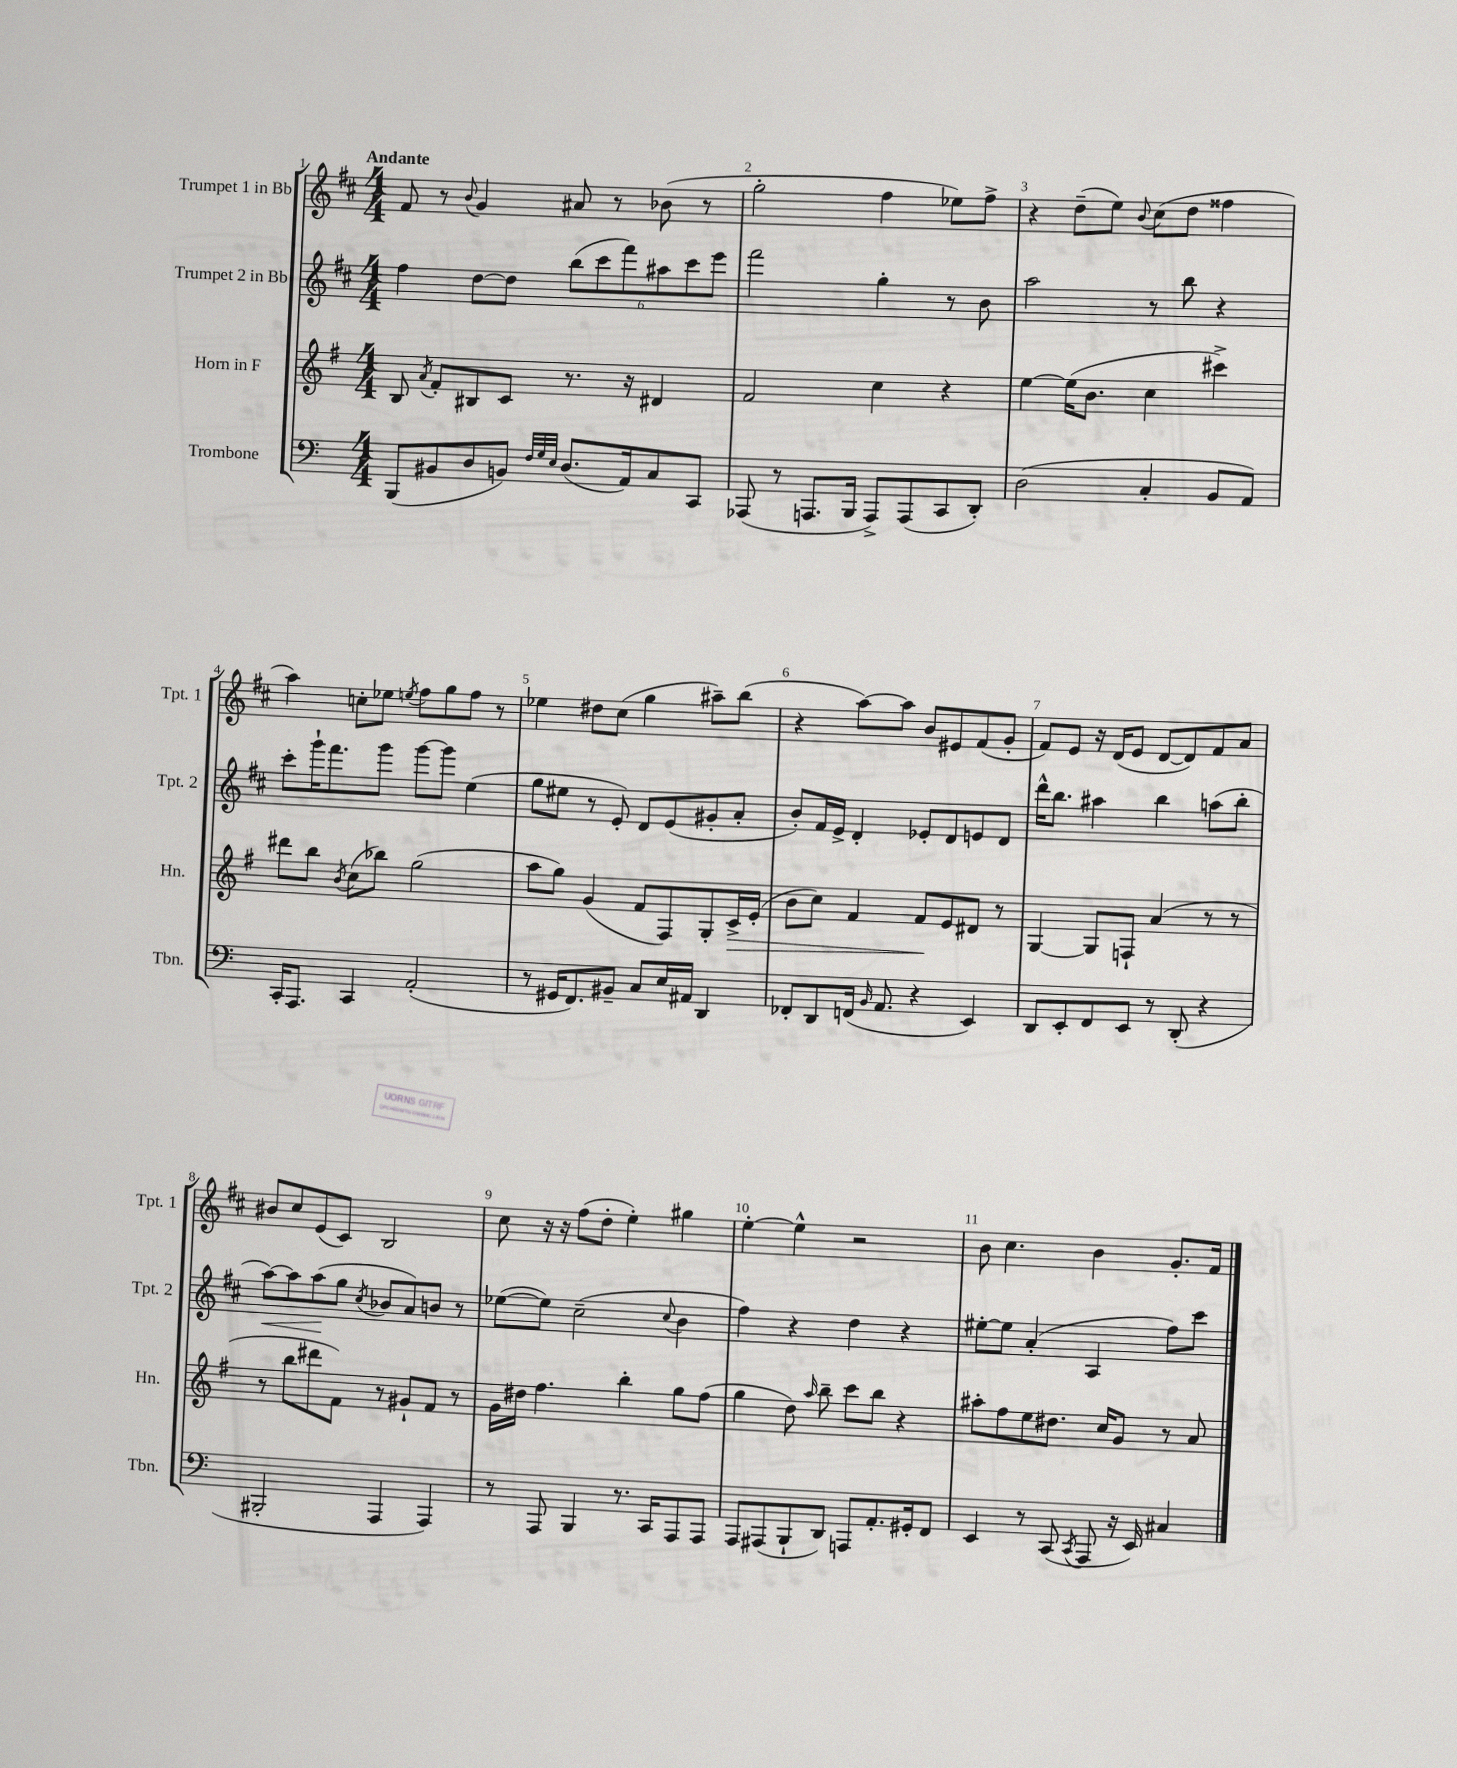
<<
\new StaffGroup <<
\new Staff = "s0" \with { instrumentName = "Trumpet 1 in Bb" shortInstrumentName = "Tpt. 1" } {
    \clef treble \key d \major \numericTimeSignature \time 4/4 \tempo "Andante"
    \autoBeamOff fis'8 r8 \appoggiatura { b'8 } g'4 ais'8 r8 bes'8( r8 |
    g''2-. fis''4 ees''8[) fis''8]-> |
    r4 d''8[--( e''8]) \appoggiatura { b'8 } cis''8[( d''8] fisis''4 |
    a''4) c''8[-. ees''8] \acciaccatura { e''8 } fis''8[ g''8 fis''8] r8 |
    ees''4 dis''8[ cis''8]( g''4 ais''8[--) b''8]( |
    r4 a''8[~) a''8] b'8[ eis'8 fis'8( g'8]-. |
    fis'8[) e'8] r16 d'16[( e'8] d'8[~ d'8) fis'8 a'8] |
    bis'8[ cis''8 e'8( cis'8]) b2 |
    cis''8 r16 r16 fis''8[( d''8]-. e''4-.) gis''4 |
    e''4~-. e''4-^ r2 |
    b'8 cis''4. b'4 g'8.[-. fis'16] \bar "|." |
}
\new Staff = "s1" \with { instrumentName = "Trumpet 2 in Bb" shortInstrumentName = "Tpt. 2" } {
    \clef treble \key d \major \numericTimeSignature \time 4/4
    \autoBeamOff fis''4 d''8[~ d''8] \tuplet 6/4 { b''8[( cis'''8 fis'''8) ais''8 cis'''8 e'''8] } |
    fis'''2 g''4-. r8 b'8 |
    a''2 r8 b''8 r4 |
    cis'''8[-. g'''16-! fis'''8. g'''8] g'''8[~ g'''8] e''4( |
    g''8[ eis''8] r8 e'8-.) d'8[ e'8( gis'8-. a'8]-. |
    b'8[-.) fis'16 e'16]-> d'4-. ees'8[-. d'8 e'8 d'8] |
    d'''16[-^ b''8.] ais''4 b''4 a''8[( b''8]-. |
    a''8[~\<) a''8 a''8\!( g''8] \acciaccatura { cis''8 } bes'8[ a'8) b'8] r8 |
    ees''8[~( ees''8]) cis''2--( \appoggiatura { cis''8 } b'4 |
    fis''4) r4 d''4 r4 |
    eis''8[~-. eis''8] a'4-.( a4 fis''8[) cis'''8] \bar "|." |
}
\new Staff = "s2" \with { instrumentName = "Horn in F" shortInstrumentName = "Hn." } {
    \clef treble \key g \major \numericTimeSignature \time 4/4
    \autoBeamOff b8 \acciaccatura { a'8 } fis'8[-. bis8 c'8] r8. r16 dis'4 |
    fis'2 c''4 r4 |
    e''4~ e''16[( b'8.] c''4 cis'''4->) |
    dis'''8[ b''8] \acciaccatura { b'8 } c''8[( bes''8]) g''2( |
    a''8[ g''8]) g'4( fis'8[ fis8) g8-. c'16->\> e'16]-.( |
    b'8[ c''8]) fis'4 fis'8[\! e'8 dis'8] r8 |
    g4~ g8[ f8]-! a'4( r8 r8 |
    r8 b''8[ dis'''8 fis'8]) r8 gis'8[-! fis'8] r8 |
    g'16[ dis''16] fis''4. b''4-. g''8[ fis''8]( |
    g''4 d''8) \grace { a''16 } b''8-- c'''8[ b''8] r4 |
    ais''8[-. fis''8 e''8 dis''8.] c''16[ g'8] r8 a'8 \bar "|." |
}
\new Staff = "s3" \with { instrumentName = "Trombone" shortInstrumentName = "Tbn." } {
    \clef bass \key c \major \numericTimeSignature \time 4/4
    \autoBeamOff b,,8[( bis,8 d8 b,8]) \grace { f32[ g32 e32] } d8.[( a,16) c8 c,8] |
    aes,,8( r8 a,,8.[ b,,16] a,,8[->) a,,8( c,8 d,8]-.) |
    d2( c4-. b,8[ a,8]) |
    c,16[-. a,,8.] c,4 a,2-.( |
    r8 gis,16[ f,8.) bis,8]-- c8[ e16 ais,16] d,4 |
    fes,8[-. d,8 f,16]( \grace { b,16 } a,8. r4 e,4) |
    d,8[ e,8-. f,8 e,8] r8 d,8-.( r4 |
    bis,,2-. a,,4 a,,4) |
    r8 a,,8 b,,4 r8. c,16[ a,,8 a,,8] |
    a,,8[ ais,,8( b,,8-! d,8]) a,,8[ a,8.-. gis,16-. f,8] |
    e,4 r8 c,8( \acciaccatura { c,8 } a,,8 r16 e,16) cis4 \bar "|." |
}
>>
>>
\layout { \context { \Score \override BarNumber.break-visibility = ##(#f #t #t) barNumberVisibility = #all-bar-numbers-visible } }
